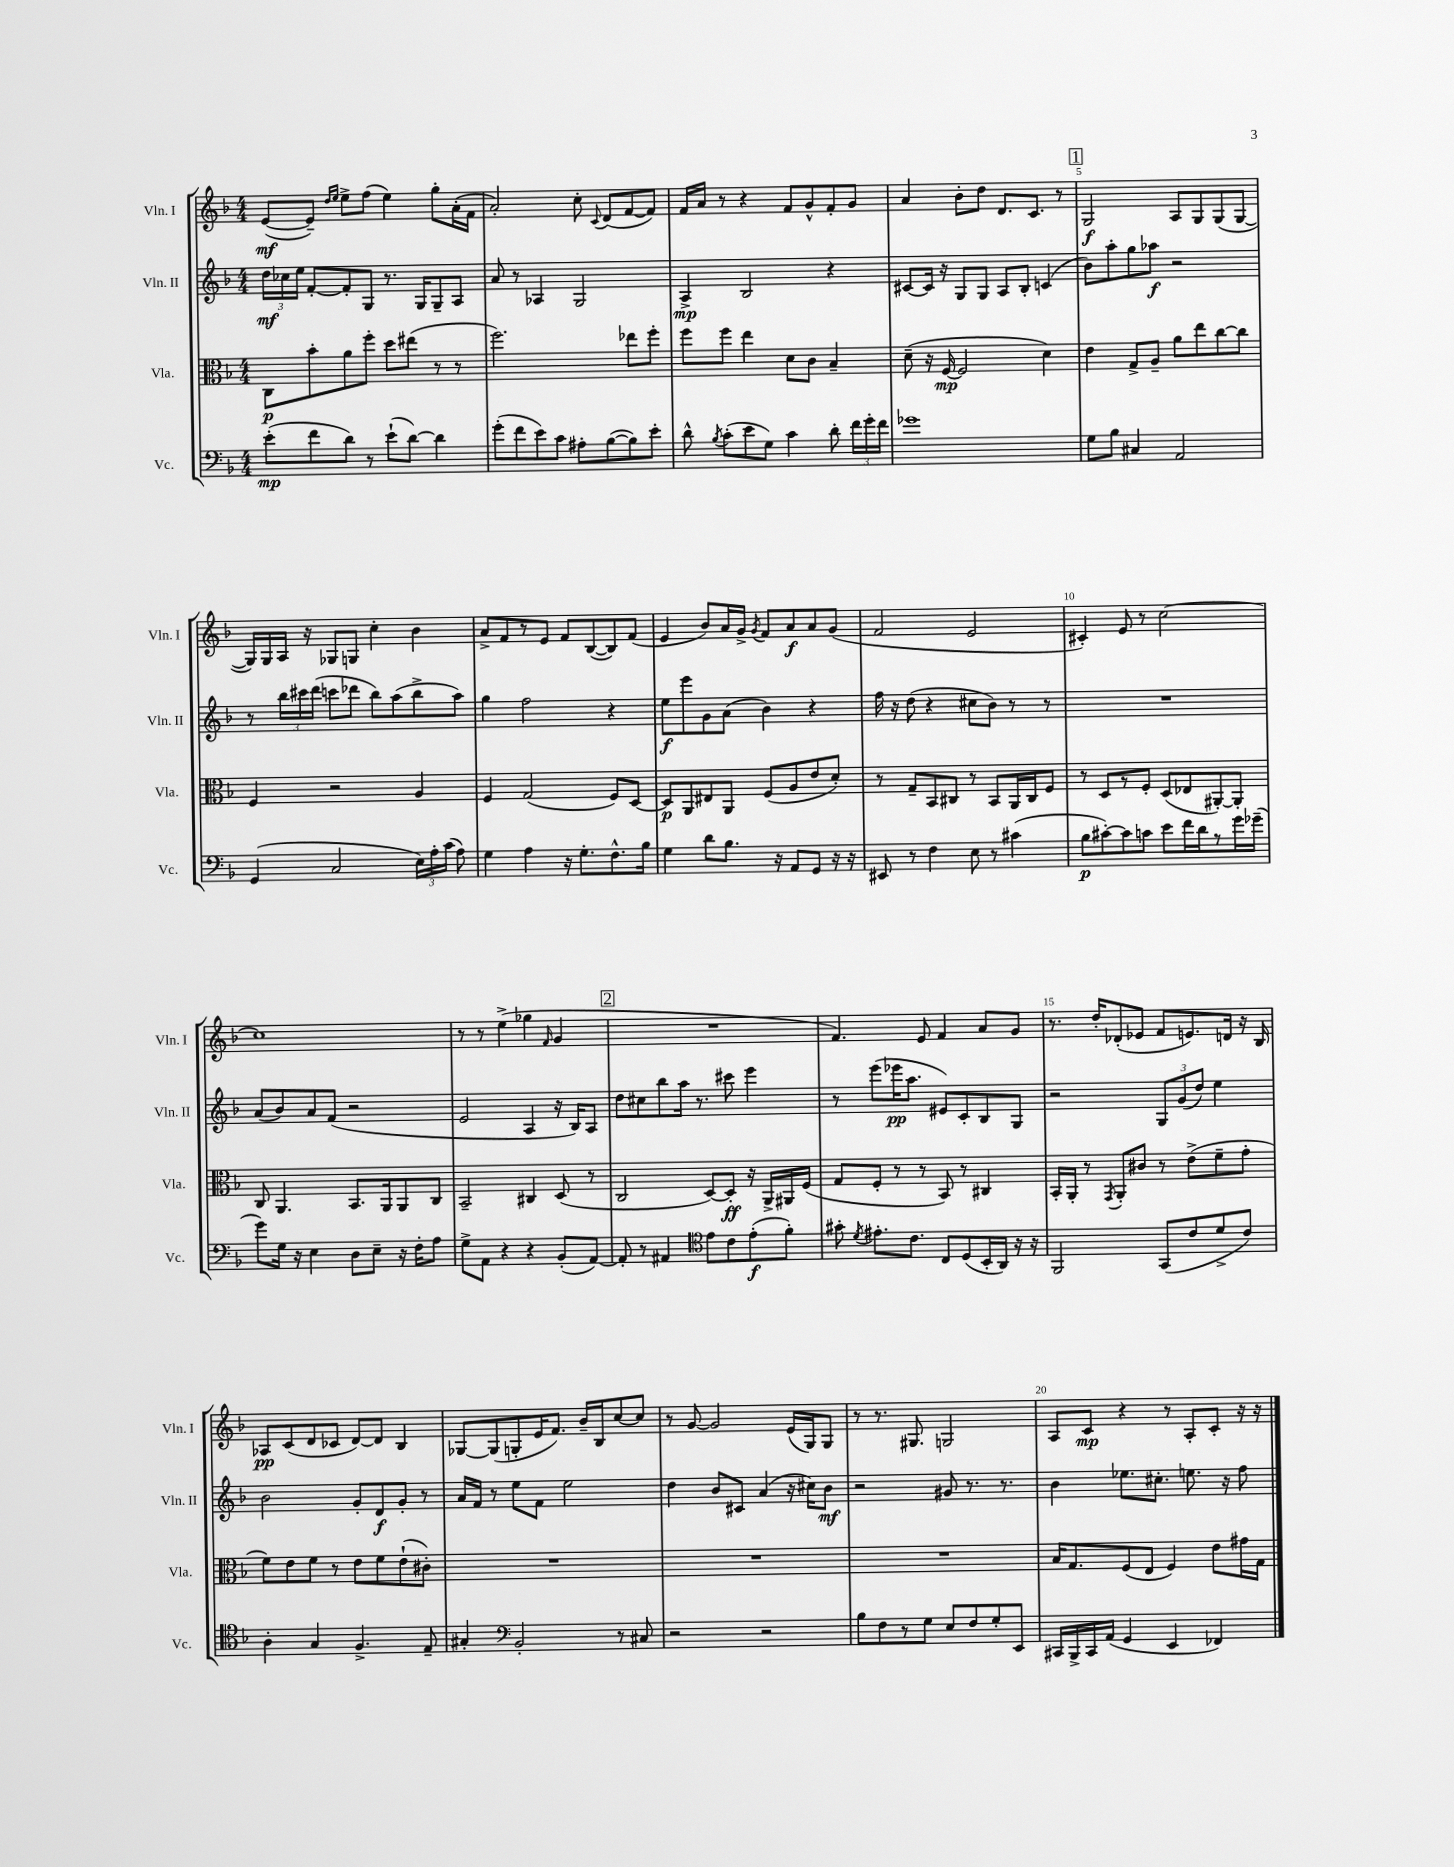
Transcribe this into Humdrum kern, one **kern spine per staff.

**kern	**dynam	**kern	**dynam	**kern	**dynam	**kern	**dynam
*part4	*part4	*part3	*part3	*part2	*part2	*part1	*part1
*staff4	*staff4	*staff3	*staff3	*staff2	*staff2	*staff1	*staff1
*I"Vc.	*	*I"Vla.	*	*I"Vln. II	*	*I"Vln. I	*
*I'Vc.	*	*I'Vla.	*	*I'Vln. II	*	*I'Vln. I	*
*clefF4	*	*clefC3	*	*clefG2	*	*clefG2	*
*k[b-]	*	*k[b-]	*	*k[b-]	*	*k[b-]	*
*M4/4	*	*M4/4	*	*M4/4	*	*M4/4	*
=1	=1	=1	=1	=1	=1	=1	=1
(8e'\L	mp	8C\L	p	24dd\LL	mf	([8e/L	mf
.	.	.	.	24cc-X\	.	.	.
.	.	.	.	24ee\JJ	.	.	.
8f\	.	8b-'\	.	[8f'/L	.	8e~/J])	.
.	.	.	.	.	.	16qqdd/LL	.
.	.	.	.	.	.	16qqee/JJ	.
8d\J)	.	8a\	.	8f'/]	.	8ee^\L	.
8r	.	8ff'\J	.	8G/J	.	(8ff\J	.
(8e`\L	.	8dd\L	.	8.r	.	4ee\)	.
[8d\J)	.	(8ee#X\J	.	.	.	.	.
.	.	.	.	16G/KL	.	.	.
4d\]	.	8r	.	8G~/	.	8gg'\L	.
.	.	8r	.	8A/J	.	(16a'\L	.
.	.	.	.	.	.	16f\JJ	.
=2	=2	=2	=2	=2	=2	=2	=2
(8g'\L	.	2.ff\)	.	8a/	.	2a'/)	.
8f\	.	.	.	8r	.	.	.
8e\)	.	.	.	4A-X/	.	.	.
8c\J	.	.	.	.	.	.	.
8A#X'\L	.	.	.	2G/	.	8cc'\	.
.	.	.	.	.	.	8qqc/	.
([8B-\	.	.	.	.	.	(8d/L	.
8B-\])	.	8ee-X\L	.	.	.	[8f/	.
8e'\J	.	8ff'\J	.	.	.	8f/J])	.
=3	=3	=3	=3	=3	=3	=3	=3
8d^^\	.	8ff\L	.	4A^/	mp	16f/LL	.
.	.	.	.	.	.	16a/JJ	.
8qB-/	.	.	.	.	.	.	.
(8c'\L	.	8ff\J	.	.	.	8r	.
8e\	.	4ee\	.	2B-/	.	4r	.
8G\J)	.	.	.	.	.	.	.
4c\	.	8d\L	.	.	.	8f/L	.
.	.	8c\J	.	.	.	8g^^/	.
8d'\	.	4B-~/	.	4r	.	8f'/	.
24f\LL	.	.	.	.	.	8g/J	.
24g'\	.	.	.	.	.	.	.
24f\JJ	.	.	.	.	.	.	.
=4	=4	=4	=4	=4	=4	=4	=4
1g-X	.	(8d~\	.	[8c#X/L	.	4a/	.
.	.	16r	.	16c#/Jk]	.	.	.
.	.	[16F/	mp	16r	.	.	.
.	.	2F/]	.	8G/L	.	8b-'\L	.
.	.	.	.	8G/J	.	8dd\J	.
.	.	.	.	8A/L	.	8.d/L	.
.	.	.	.	8B-'/J	.	.	.
.	.	.	.	.	.	8.c/J	.
.	.	4d\)	.	(4cn/	.	.	.
.	.	.	.	.	.	8r	.
!!LO:REH:place=s1:t=1
=5	=5	=5	=5	=5	=5	=5	=5
8G\L	.	4e\	.	8b-\L)	.	2G/	f
8B-\J	.	.	.	8aa'\	.	.	.
4C#X/	.	8G^/L	.	8gg\	.	.	.
.	.	8A~/J	.	8aa-X\J	f	.	.
2AA/	.	8a\L	.	2r	.	8A/L	.
.	.	8ee\	.	.	.	8G/	.
.	.	[8cc\	.	.	.	(8G/	.
.	.	8cc\J]	.	.	.	[8G/J	.
!!LO:LB:g=z
=6	=6	=6	=6	=6	=6	=6	=6
(4GG/	.	4F/	.	8r	.	16G/LL])	.
.	.	.	.	.	.	16G/	.
.	.	.	.	24bb-\LL	.	16A/JJ	.
.	.	.	.	24ccc#X\	.	.	.
.	.	.	.	.	.	16r	.
.	.	.	.	(24ddd\JJ	.	.	.
2C/	.	2r	.	8cccn\L	.	8G-X/L	.
.	.	.	.	8ddd-X\J	.	8Gn/J	.
.	.	.	.	8bb-\L)	.	4cc'\	.
.	.	.	.	(8aa\	.	.	.
24E\LL)	.	4A/	.	8bb-^\	.	4b-\	.
24A'\	.	.	.	.	.	.	.
(24c\JJ	.	.	.	.	.	.	.
8A\)	.	.	.	8aa\J)	.	.	.
=7	=7	=7	=7	=7	=7	=7	=7
4G\	.	4F/	.	4gg\	.	8a^/L	.
.	.	.	.	.	.	8f/	.
4A\	.	(2G/	.	2ff\	.	8r	.
.	.	.	.	.	.	8e/J	.
16r	.	.	.	.	.	8f/L	.
8.G'\L	.	.	.	.	.	.	.
.	.	.	.	.	.	([8B-/	.
8.F^^\	.	8F/L)	.	4r	.	8B-/])	.
.	.	[8D/J	.	.	.	(8f/J	.
16B-\Jk	.	.	.	.	.	.	.
=8	=8	=8	=8	=8	=8	=8	=8
4G\	.	8D/L]	p	8ee\L	f	4e/	.
.	.	8AA/	.	8eee\	.	.	.
8d\L	.	8E#X/	.	8g\	.	8b-/L)	.
8.B-\J	.	8AA/J	.	(8a\J	.	16a/L	.
.	.	.	.	.	.	16g^/JJ	.
.	.	.	.	.	.	8qg/	.
.	.	(8F/L	.	4b-\)	.	8f/L	.
16r	.	.	.	.	.	.	.
8AA/L	.	8A/	.	.	.	8a/	f
8GG/J	.	8e/	.	4r	.	8a/	.
16r	.	8d'/J)	.	.	.	(8g/J	.
16r	.	.	.	.	.	.	.
=9	=9	=9	=9	=9	=9	=9	=9
8EE#X/	.	8r	.	16ff\	.	2f/	.
.	.	.	.	16r	.	.	.
8r	.	8G~/L	.	(8dd\	.	.	.
4F\	.	8BB-/	.	4r	.	.	.
.	.	8C#X/J	.	.	.	.	.
8E\	.	8r	.	8cc#X\L	.	2e/	.
8r	.	8BB-/L	.	8b-\J)	.	.	.
(4c#X\	.	16AA/L	.	8r	.	.	.
.	.	16C#/J	.	.	.	.	.
.	.	8F/J	.	8r	.	.	.
=10	=10	=10	=10	=10	=10	=10	=10
8B-\L	p	8r	.	1r	.	4c#X'/)	.
[8c#X'\)	.	8D/L	.	.	.	.	.
8c#\]	.	8r	.	.	.	8e/	.
8cn\J	.	8F'/J	.	.	.	8r	.
8e\L	.	(8D/L	.	.	.	[2cc\	.
16f\L	.	8E-X/	.	.	.	.	.
16d\J	.	.	.	.	.	.	.
8r	.	[8AA#X'/)	.	.	.	.	.
16g\L	.	8AA#'/J]	.	.	.	.	.
(16g-X~\JJ	.	.	.	.	.	.	.
!!LO:LB:g=z
=11	=11	=11	=11	=11	=11	=11	=11
8g\L)	.	8C/	.	(8a/L	.	1cc]	.
16G\Jk	.	4.AA/	.	8b-/)	.	.	.
16r	.	.	.	.	.	.	.
4E\	.	.	.	8a/	.	.	.
.	.	.	.	(8f/J	.	.	.
8D\L	.	8.BB-/L	.	2r	.	.	.
8E~\J	.	.	.	.	.	.	.
.	.	16AA/k	.	.	.	.	.
16r	.	8AA/	.	.	.	.	.
16F'\KL	.	.	.	.	.	.	.
8A\J	.	8C/J	.	.	.	.	.
=12	=12	=12	=12	=12	=12	=12	=12
8G^\L	.	2BB-~/	.	2e/	.	8r	.
8AA\J	.	.	.	.	.	8r	.
4r	.	.	.	.	.	(4ee^\	.
4r	.	4C#X/	.	4A/	.	4gg-X\	.
.	.	.	.	.	.	16qqf/	.
(8BB-'/L	.	(8D/	.	16r	.	4g/	.
.	.	.	.	16B-/KL)	.	.	.
[8AA/J)	.	8r	.	8A/J	.	.	.
!!LO:REH:place=s1:t=2
=13	=13	=13	=13	=13	=13	=13	=13
8AA'/]	.	2C/	.	8dd\L	.	1r	.
8r	.	.	.	8cc#X\	.	.	.
4AA#X/	.	.	.	8bb-\	.	.	.
.	.	.	.	16aa\Jk	.	.	.
.	.	.	.	8.r	.	.	.
*clefC4	*	*	*	*	*	*	*
8e\L	.	[8D/L)	.	.	.	.	.
8c\	.	8D'/J]	ff	8ccc#X\	.	.	.
(8e'\	f	16r	.	4eee\	.	.	.
.	.	16AA^/LL	.	.	.	.	.
8f'\J)	.	16AA#X/	.	.	.	.	.
.	.	(16F/JJ	.	.	.	.	.
=14	=14	=14	=14	=14	=14	=14	=14
8g#X'\	.	8G/L	.	8r	.	4.f/)	.
8qd/	.	.	.	.	.	.	.
8.e#X'\L	.	8F'/J	.	(8eee\L	.	.	.
.	.	8r	.	16eee-X\K	pp	.	.
8.c\J	.	.	.	8.aa\J	.	.	.
.	.	8r	.	.	.	8e/	.
8C/L	.	8BB-/)	.	8e#X/L)	.	4f/	.
(8D/	.	8r	.	8c'/	.	.	.
16BB-'/L	.	4C#X/	.	8B-/	.	8a/L	.
16AA/JJ)	.	.	.	.	.	.	.
16r	.	.	.	8G/J	.	8g/J	.
16r	.	.	.	.	.	.	.
=15	=15	=15	=15	=15	=15	=15	=15
2FF/	.	16BB-'/LL	.	2r	.	8.r	.
.	.	16AA'/JJ	.	.	.	.	.
.	.	8r	.	.	.	.	.
.	.	.	.	.	.	16dd'/KL	.
.	.	8qGG/	.	.	.	.	.
.	.	8AA'/L	.	.	.	(8d-X'/	.
.	.	8c#X/J	.	.	.	8e-X/J	.
(8GG/L	.	8r	.	12G/L	.	8f/L	.
.	.	.	.	(12g/	.	.	.
8c/	.	(8e^\L	.	.	.	8.en/)	.
.	.	.	.	12dd/J)	.	.	.
8d^/	.	8f~\	.	4ee\	.	.	.
.	.	.	.	.	.	16dn/Jk	.
8c/J)	.	8g'\J	.	.	.	16r	.
.	.	.	.	.	.	16B-/	.
!!LO:LB:g=z
=16	=16	=16	=16	=16	=16	=16	=16
4A'\	.	8f\L)	.	2b-\	.	8A-X/L	pp
.	.	8e\	.	.	.	(8c/	.
4G/	.	8f\J	.	.	.	8d/	.
.	.	8r	.	.	.	8c-X/J	.
4.F^/	.	8e\L	.	8g'/L	.	[8d/L)	.
.	.	8f\	.	8d/	f	8d/J]	.
.	.	(8e`\	.	8g'/J	.	4B-/	.
8E~/	.	8c#X'\J)	.	8r	.	.	.
=17	=17	=17	=17	=17	=17	=17	=17
4G#X'/	.	1r	.	16a/LL	.	[8G-X/L	.
.	.	.	.	16f/JJ	.	.	.
.	.	.	.	8r	.	(8G-/]	.
*clefF4	*	*	*	*	*	*	*
2BB-'/	.	.	.	8ee\L	.	8Gn'/	.
.	.	.	.	8f\J	.	16e/K	.
.	.	.	.	.	.	8.f/J)	.
.	.	.	.	2ee\	.	.	.
.	.	.	.	.	.	16b-~/LL	.
.	.	.	.	.	.	16B-/J	.
8r	.	.	.	.	.	[8cc/	.
8C#X/	.	.	.	.	.	8cc/J]	.
=18	=18	=18	=18	=18	=18	=18	=18
2r	.	1r	.	4dd\	.	8r	.
.	.	.	.	.	.	[8g/	.
.	.	.	.	8b-/L	.	2g/]	.
.	.	.	.	8c#X/J	.	.	.
2r	.	.	.	(4a/	.	.	.
.	.	.	.	16r	.	(16e/LL	.
.	.	.	.	16cc#X\KL)	.	16G/J)	.
.	.	.	.	8b-\J	mf	8G/J	.
=19	=19	=19	=19	=19	=19	=19	=19
8B-\L	.	1r	.	2r	.	8r	.
8F\	.	.	.	.	.	8.r	.
8r	.	.	.	.	.	.	.
.	.	.	.	.	.	8.G#X/	.
8G\J	.	.	.	.	.	.	.
8E/L	.	.	.	8g#X/	.	2Gn/	.
8F/	.	.	.	8.r	.	.	.
8G'/	.	.	.	.	.	.	.
.	.	.	.	8.r	.	.	.
8EE/J	.	.	.	.	.	.	.
=20	=20	=20	=20	=20	=20	=20	=20
16CC#X/LL	.	16B-/KL	.	4b-\	.	8A/L	.
16BBB-^/	.	8.G/	.	.	.	.	.
16CC#/	.	.	.	.	.	8c/J	mp
(16AA/JJ	.	.	.	.	.	.	.
4GG/	.	(8F/	.	8.ee-X\L	.	4r	.
.	.	8E/J	.	.	.	.	.
.	.	.	.	8.cc#X'\J	.	.	.
4EE/	.	4F/)	.	.	.	8r	.
.	.	.	.	8.een\	.	8A'/L	.
4FF-X/)	.	8e\L	.	.	.	8c'/J	.
.	.	.	.	16r	.	.	.
.	.	16g#X\L	.	8ff\	.	16r	.
.	.	16G\JJ	.	.	.	16r	.
==	==	==	==	==	==	==	==
*-	*-	*-	*-	*-	*-	*-	*-
